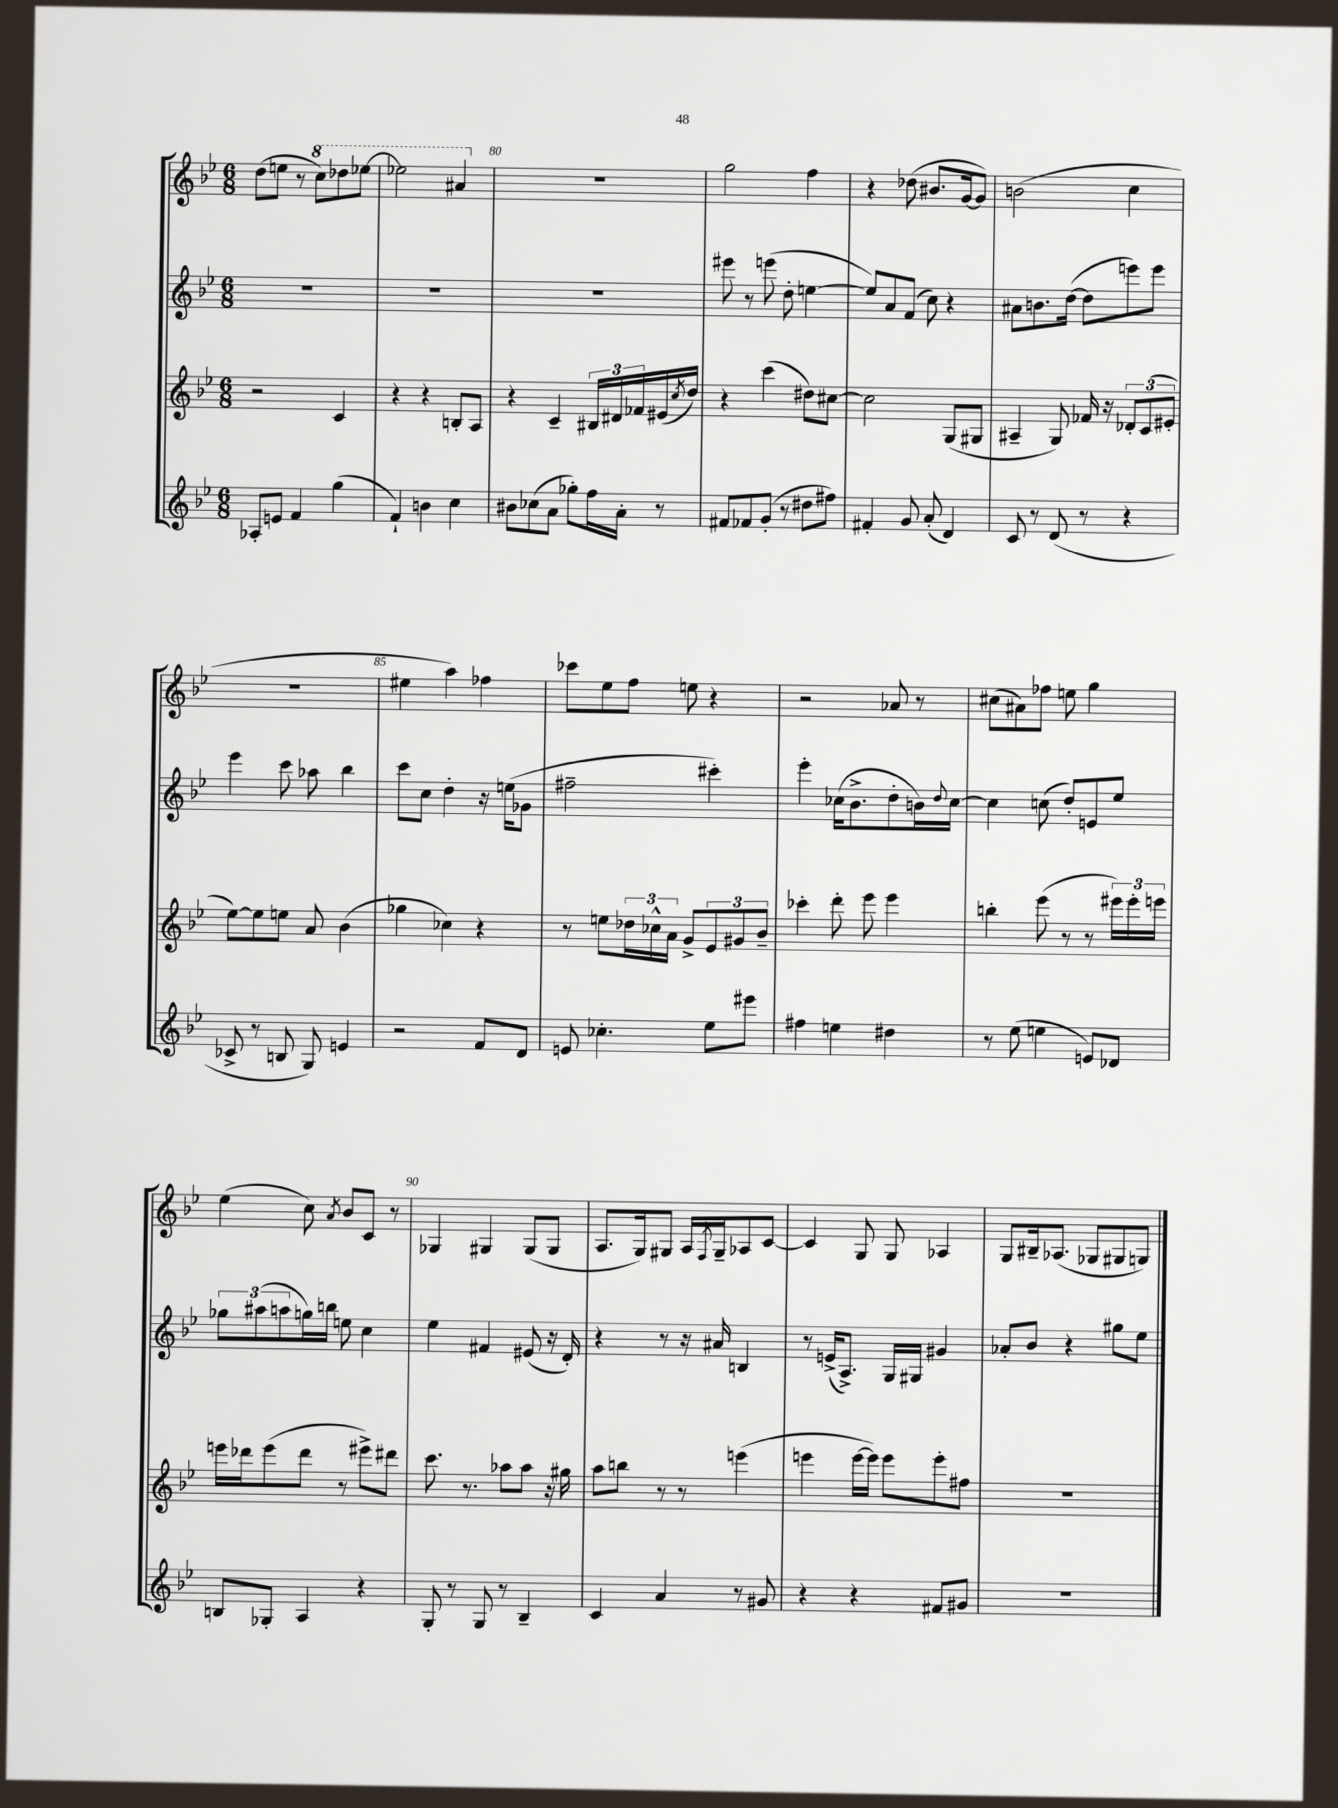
<<
\new StaffGroup <<
\new Staff = "s0" {
    \clef treble \key bes \major \numericTimeSignature \time 6/8
    d''8( e''8 r8 \ottava #1 c'''8) des'''8 ees'''!8~ |
    ees'''!2 ais''4 \ottava #0 |
    R2. |
    g''2 f''4 |
    r4 des''8( bis'8. g'16~ g'8) |
    b'2( c''4 |
    R2. |
    eis''4 a''4) fes''4 |
    ces'''8 ees''8 f''8 e''8 r4 |
    r2 aes'8 r8 |
    cis''8( ais'8) fes''8 e''8 g''4 |
    ees''4( c''8) \acciaccatura { a'8 } bes'8 c'8 r8 |
    ges4 gis4 gis8( gis8 |
    a8. g16) gis8 a16 \acciaccatura { f8 } gis16-- aes8 c'8~ |
    c'4 g8 g8 aes4 |
    g8 bis16-- aes8.( ges8 gis8 g8) \bar "|." |
}
\new Staff = "s1" {
    \clef treble \key bes \major \numericTimeSignature \time 6/8
    R2. |
    R2. |
    R2. |
    eis'''8 r8 e'''8( d''8-. e''4~ |
    e''8) a'8 f'8( c''8) r4 |
    ais'8 b'8. d''16~( d''8 e'''8) e'''8 |
    ees'''4 c'''8 aes''8 bes''4 |
    c'''8 c''8 d''4-. r16 e''16( ges'8 |
    fis''2-- cis'''4-.) |
    ees'''4-. ces''16( bes'8.-> d''8-. b'16) \appoggiatura { d''8 } ces''16~ |
    ces''4 c''8( d''8-.) e'8 ees''8 |
    \tuplet 3/2 { ges''8 ais''8( a''8 } g''16) b''16 e''8 c''4 |
    ees''4 fis'4 eis'8( r16 d'16-.) |
    r4 r8 r16 ais'16 b4 |
    r8 e'16->( a8.->) g16 gis16 gis'4 |
    aes'8-. bes'8 r4 gis''8 ees''8 \bar "|." |
}
\new Staff = "s2" {
    \clef treble \key bes \major \numericTimeSignature \time 6/8
    r2 c'4 |
    r4 r4 b8-. a8 |
    r4 c'4-- \tuplet 3/2 { bis16 dis'16 fes'16 } eis'16( \acciaccatura { c''8 } d''16) |
    r4 c'''4( dis''8) cis''8~ |
    cis''2 g8( gis8 |
    ais4-- g8) fes'16 r16 \tuplet 3/2 { des'8-. c'8( eis'8-. } |
    ees''8~) ees''8 e''8 a'8 bes'4( |
    ges''4 ces''4) r4 |
    r8 e''8 \tuplet 3/2 { des''16 ces''16-^ a'16 } g'8-> \tuplet 3/2 { ees'8 gis'8 bes'8-- } |
    ces'''4-. d'''8-. ees'''8 ees'''4 |
    b''4-. ees'''8( r8 r8 \tuplet 3/2 { eis'''16) eis'''16-. e'''16 } |
    e'''16 des'''16 e'''8( des'''8 r8 eis'''8->) dis'''8 |
    c'''8. r8. aes''8 aes''8 r16 gis''16 |
    a''8 b''8 r8 r8 e'''4( |
    e'''4 e'''16~ e'''16) e'''8 e'''8-. fis''8 |
    R2. \bar "|." |
}
\new Staff = "s3" {
    \clef treble \key bes \major \numericTimeSignature \time 6/8
    aes8-. e'8 f'4 g''4( |
    f'4-!) b'4 c''4 |
    bis'8 ces''8( a'8 ges''8-.) f''16 a'16-. r8 |
    fis'8 fes'8 g'8-.( r8 dis''8 fis''8) |
    fis'4-. g'8 a'8-.( d'4) |
    c'8 r8 d'8( r8 r4 |
    ces'8-> r8 b8 g8) e'4 |
    r2 f'8 d'8 |
    e'8 ces''4.-. ees''8 eis'''8 |
    fis''4 e''4 dis''4 |
    r8 ees''8( e''4 e'8) des'8 |
    b8 ges8-. a4 r4 |
    g8-. r8 g8 r8 bes4-- |
    c'4 a'4 r8 gis'8 |
    r4 r4 fis'8 gis'8 |
    R2. \bar "|." |
}
>>
>>
\layout { \context { \Score currentBarNumber = #78 \override BarNumber.break-visibility = ##(#f #t #t) barNumberVisibility = #(every-nth-bar-number-visible 5) } }
